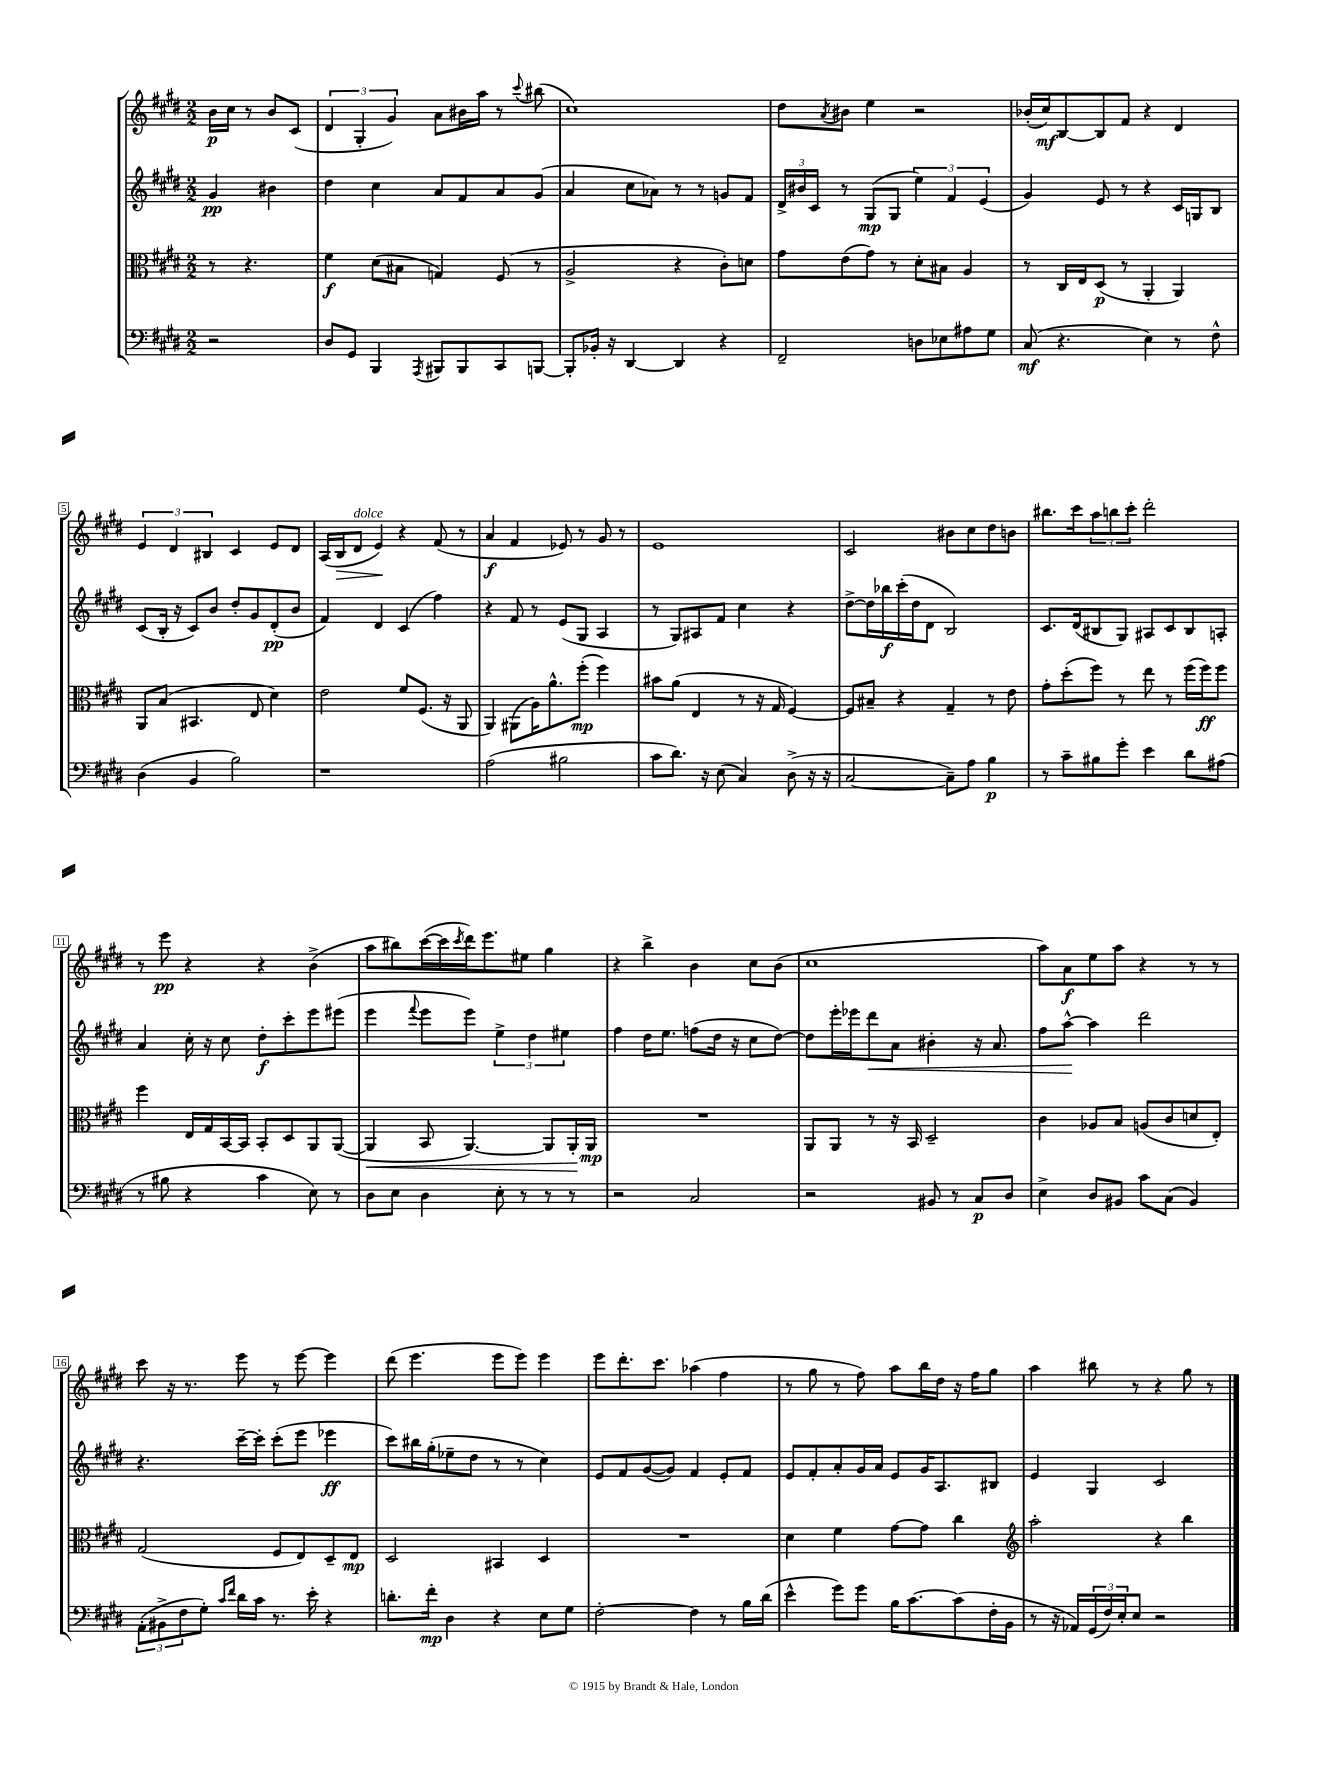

**kern	**kern	**kern	**kern
*staff4	*staff3	*staff2	*staff1
*clefF4	*clefC3	*clefG2	*clefG2
*k[f#c#g#d#]	*k[f#c#g#d#]	*k[f#c#g#d#]	*k[f#c#g#d#]
*M2/2	*M2/2	*M2/2	*M2/2
2r	8r	4g#	16b
.	.	.	16cc#
.	4.r	.	8r
.	.	4b#	8b
.	.	.	(8c#
=	=	=	=
8D#	4f#	4dd#	6d#
8GG#	.	.	.
.	.	.	6G#'
4BBB	(8d#	4cc#	.
.	.	.	6g#)
.	8B#	.	.
8qAAA	.	.	.
8BBB#	4G)	8a	8a
8BBB#	.	8f#	16b#
.	.	.	16aa
8CC#	(8F#	8a	8r
.	.	.	8qqccc#
[8BBB	8r	(8g#	(8bb#
=	=	=	=
8BBB']	2A^	4a	1cc#)
16BB-'	.	.	.
16r	.	.	.
[4DD#	.	8cc#	.
.	.	8a-)	.
4DD#]	4r	8r	.
.	.	8r	.
4r	8c#')	8g	.
.	8d	8f#	.
=	=	=	=
2FF#~	8g#	24d#^	8dd#
.	.	24b#	.
.	.	24c#	.
.	.	.	8qa
.	(8e	8r	8b#
.	8g#)	(8G#	4ee
.	8r	8G#	.
8D	8d#'	6ee)	2r
8E-	8B#	.	.
.	.	6f#	.
8A#	4A	.	.
.	.	(6e	.
8G#	.	.	.
=	=	=	=
(8C#	8r	4g#)	(16b-'
.	.	.	16cc#)
4.r	16C#	.	[8B
.	16E	.	.
.	(8D#	8e	8B]
.	8r	8r	8f#
4E)	4AA'	4r	4r
8r	4AA)	16c#	4d#
.	.	16G	.
8F#^^	.	8B	.
=	=	=	=
(4D#	8AA	(8c#	6e
.	(8B	16B'	.
.	.	.	6d#
.	.	16r	.
4BB	4.BB#	8c#)	.
.	.	.	6B#
.	.	8b	.
2B)	.	8dd#'	4c#
.	8E	8g#	.
.	4d#)	(8d#'	8e
.	.	8b	8d#
=	=	=	=
1r	2e	4f#)	(16A
.	.	.	16B
.	.	.	8d#
.	.	4d#	4e)
.	8f#	(4c#	4r
.	(8.F#	.	.
.	.	4ff#)	(8f#
.	16r	.	.
.	8AA	.	8r
=	=	=	=
(2A	4AA)	4r	4a
.	(8AA#	8f#	4f#
.	16A)	8r	.
.	8.a^^	.	.
2B#	.	(8e	8e-)
.	(8ff#'	8G#	8r
.	4ff#)	4A	8g#
.	.	.	8r
=	=	=	=
8c#	8b#	8r	1e
8.d#)	(8a	8G#)	.
.	4E	8A#	.
16r	.	.	.
(8E	.	8f#	.
4C#)	8r	4cc#	.
.	16r	.	.
.	16G#	.	.
(8D#^	[4F#)	4r	.
16r	.	.	.
16r	.	.	.
=	=	=	=
[2C#	8F#]	[8dd#^	2c#
.	8B#~	16dd#]	.
.	.	16bb-	.
.	4r	(16ccc#'	.
.	.	16dd#	.
.	.	8d#	.
8C#~])	4G#~	2B)	8b#
8A	.	.	8cc#
4B	8r	.	8dd#
.	8e	.	8b
=	=	=	=
8r	8g#'	8.c#	8.bb#
8c#~	(8dd#'	.	.
.	.	(16d#	16ccc#
8B#	8ff#)	8B#	12aa
.	.	.	12bb
8g#'	8r	8G#)	.
.	.	.	12ccc#'
4e	8ee	8A#	2ddd#'
.	8r	8c#	.
8d#	(16ff#	8B#	.
.	16ff#)	.	.
(8A#	8ff#	8A'	.
=	=	=	=
8r	4ff#	4a	8r
8B#	.	.	8eee
4r	16E	16cc#'	4r
.	16G#	16r	.
.	[16BB	8cc#	.
.	16BB]	.	.
4c#	8BB'	8dd#'	4r
.	8D#	8ccc#'	.
8E)	8AA	8eee	(4b^
8r	([8AA	(8eee#	.
=	=	=	=
8D#	4AA]	4eee	8aa
8E	.	.	8bb#)
.	.	8qqfff#	.
4D#	8BB	8eee	([16ccc#
.	.	.	16ccc#]
.	.	.	8qccc#
.	[4.AA)	8eee)	16ddd#)
.	.	.	8.eee
8E'	.	6ee^	.
8r	.	.	8ee#
.	.	6dd#	.
8r	8AA]	.	4gg#
.	.	6ee#	.
8r	16AA'	.	.
.	16AA	.	.
=	=	=	=
2r	1r	4ff#	4r
.	.	16dd#	4bb^
.	.	8.ee	.
2C#	.	(8ff	4b
.	.	16dd#	.
.	.	16r	.
.	.	8cc#	8cc#
.	.	[8dd#)	(8b
=	=	=	=
2r	8AA	8dd#]	1cc#
.	8AA	16eee'	.
.	.	16eee-	.
.	8r	8ddd#	.
.	16r	8a	.
.	16BB	.	.
8BB#	2D#~	4b#'	.
8r	.	.	.
8C#	.	16r	.
.	.	8.a	.
8D#	.	.	.
=	=	=	=
4E^	4c#	8ff#	8aa)
.	.	[8aa^^	8a
8D#	8A-	4aa]	8ee
8BB#	8B	.	8aa
8c#	(8A	2ddd#	4r
(8C#	8c#	.	.
4BB#)	8d	.	8r
.	8E')	.	8r
=	=	=	=
(12AA'	(2G#	4.r	8ccc#
12BB#^	.	.	.
.	.	.	16r
12F#	.	.	.
.	.	.	8.r
8G#')	.	.	.
16qqc#	.	.	.
16qqf#	.	.	.
16d#	.	[16ccc#~	8eee
16c#	.	16ccc#']	.
8.r	8F#	(8ccc#'	8r
.	8E)	8eee	[8eee
16e'	.	.	.
4r	8D#~	4eee-	4eee]
.	8E	.	.
=	=	=	=
8.d'	2D#	8ccc#)	(8ddd#
.	.	16bb#	4.eee
16f#'	.	(16gg#'	.
4D#	.	8ee-~	.
.	.	8dd#	.
4r	4BB#	8r	8eee
.	.	8r	8eee)
8E	4D#	4cc#)	4eee
8G#	.	.	.
=	=	=	=
[2F#'	1r	8e	8eee
.	.	8f#	8.ddd#'
.	.	([8g#	.
.	.	.	8.ccc#
.	.	8g#])	.
4F#]	.	4f#	(4aa-
8r	.	8e'	4ff#
16B	.	8f#	.
(16d#	.	.	.
=	=	=	=
4e^^	4d#	8e	8r
.	.	8f#'	8gg#
8g#)	4f#	8a'	8r
8g#	.	16g#	8ff#)
.	.	16a	.
16B	[8g#	8e	8aa
[8.c#	.	.	.
.	8g#]	16g#	16bb
.	.	8.A	16dd#
(8c#]	4cc#	.	16r
.	.	.	16ff#
16F#'	.	8B#	8gg#
16BB	.	.	.
=	=	=	=
*	*clefG2	*	*
8r	2aa'	4e	4aa
16r	.	.	.
16AA-)	.	.	.
(24GG#	.	4G#	8bb#
24F#)	.	.	.
24E'	.	.	.
8E	.	.	8r
2r	4r	2c#	4r
.	4bb	.	8gg#
.	.	.	8r
==	==	==	==
*-	*-	*-	*-
